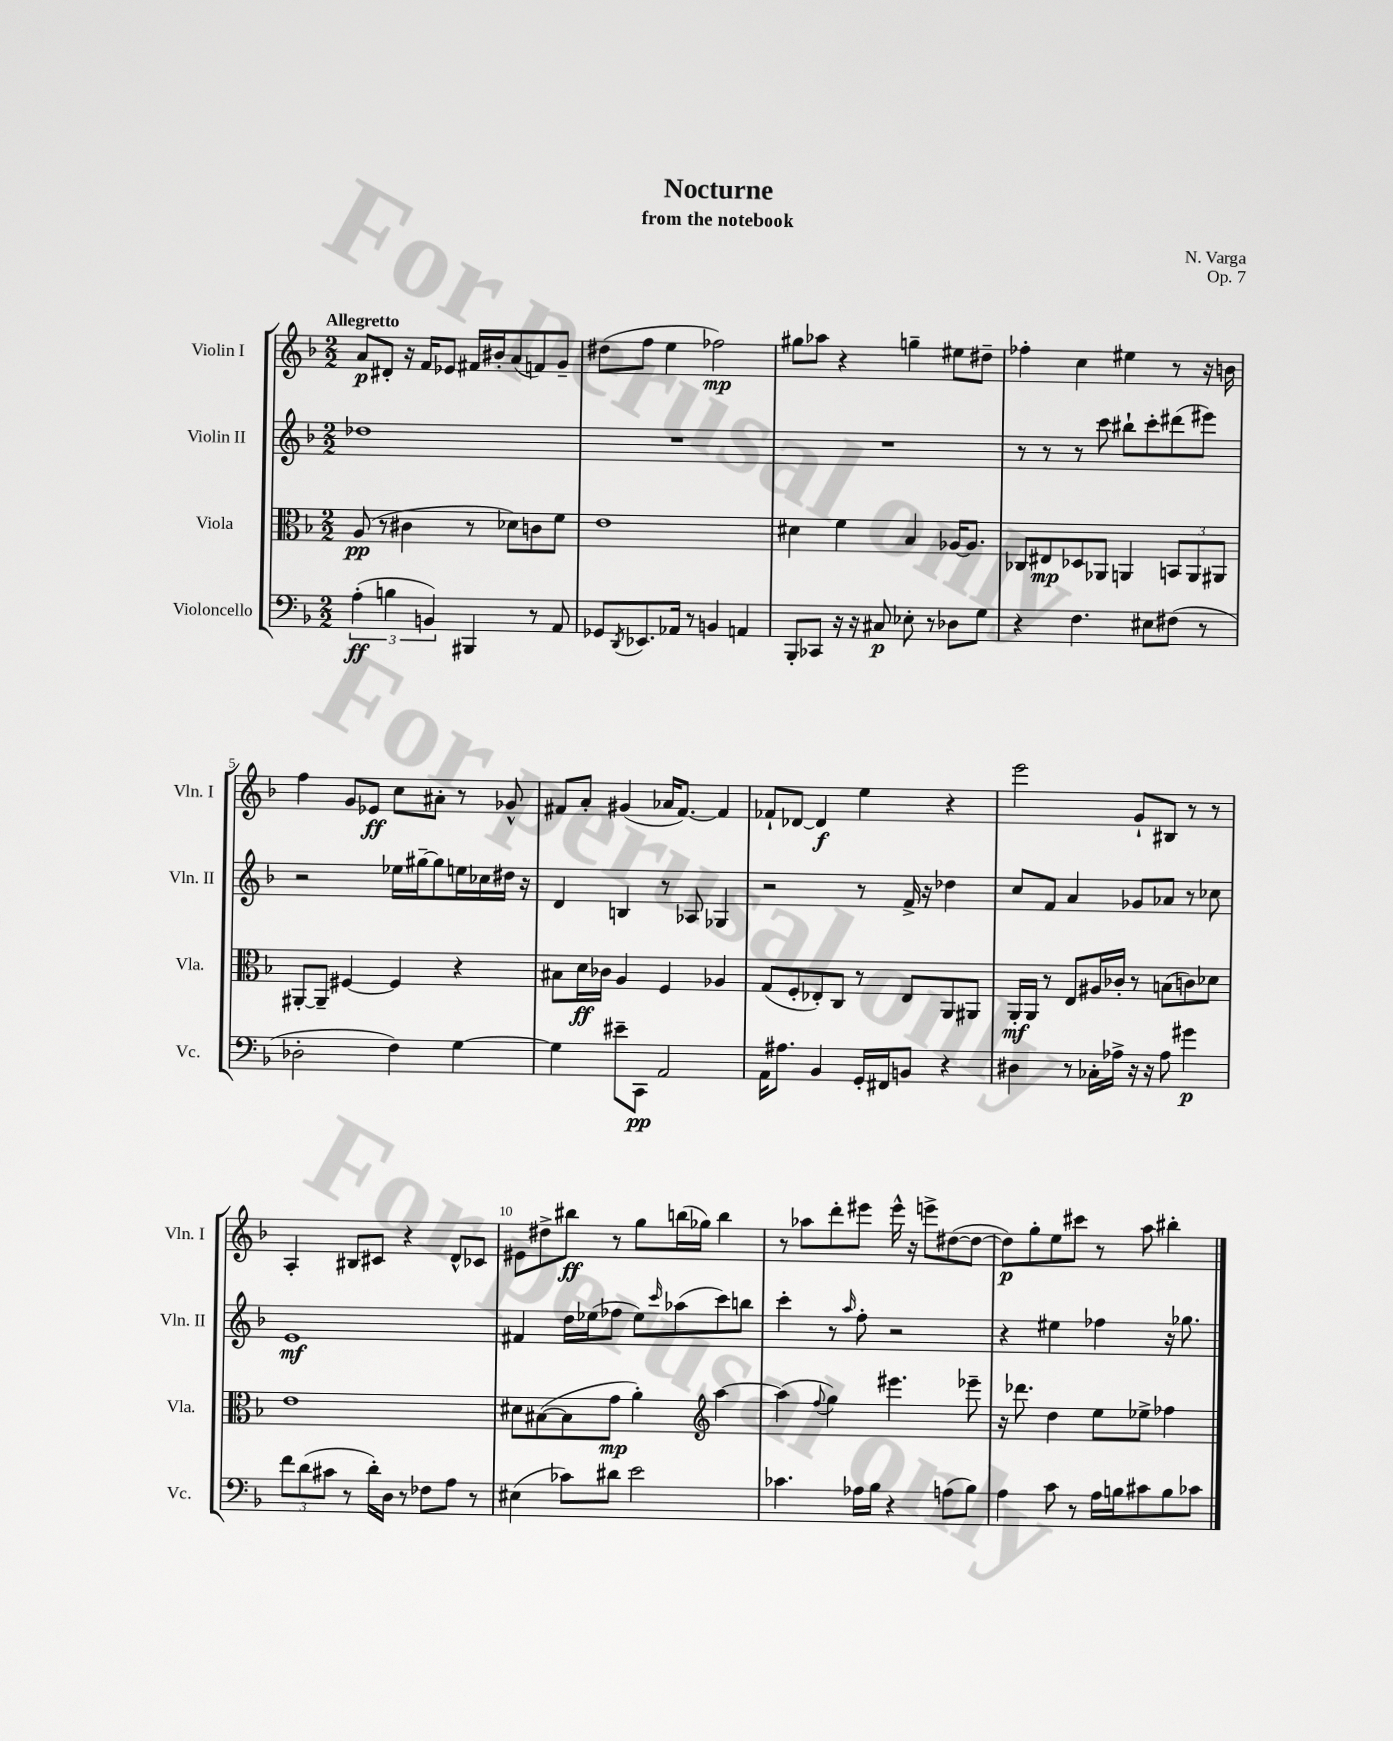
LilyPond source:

\header { title = "Nocturne" composer = "N. Varga" subtitle = "from the notebook" opus = "Op. 7" }
<<
\new StaffGroup <<
\new Staff = "s0" \with { instrumentName = "Violin I" shortInstrumentName = "Vln. I" } {
    \clef treble \key f \major \numericTimeSignature \time 2/2 \tempo "Allegretto"
    a'8\p dis'8-. r16 f'16 ees'8 fis'16 bis'16-. a'8( f'8) g'8-- |
    dis''8( f''8 e''4 fes''2\mp) |
    gis''8 aes''8 r4 g''4-- eis''8 dis''8-- |
    fes''4-. c''4 eis''4 r8 r16 b'16 |
    f''4 g'8 ees'8\ff c''8 ais'8-. r8 ges'8-^ |
    fis'8 a'8-. gis'4( aes'16 fis'8.~) fis'4 |
    fes'8-! des'8~ des'4\f e''4 r4 |
    e'''2 g'8-! bis8 r8 r8 |
    a4-. bis8 cis'8 r4 d'8-^ ces'8 |
    eis'8 dis''8-> bis''8\ff r8 g''8 b''16( ges''16) b''4 |
    r8 aes''8 d'''8-. eis'''8 eis'''16-^ r16 e'''8-> dis''8~( dis''8~ |
    dis''8\p) g''8-. e''8 cis'''8 r8 a''8 bis''4-. \bar "|." |
}
\new Staff = "s1" \with { instrumentName = "Violin II" shortInstrumentName = "Vln. II" } {
    \clef treble \key f \major \numericTimeSignature \time 2/2
    des''1 |
    R1 |
    R1 |
    r8 r8 r8 c'''8 bis''8-! c'''8-. dis'''8( eis'''8) |
    r2 ees''16 gis''16~-- gis''8 e''16 ces''16 dis''16 r16 |
    d'4 b4 r8 aes8 ges4 |
    r2 r8 f'16-> r16 des''4 |
    c''8 f'8 a'4 ges'8 aes'8 r8 ces''8 |
    e'1\mf |
    fis'4 d''16 ees''16( fes''8 ees''8) \grace { c'''16 } aes''8( c'''8) b''8 |
    c'''4-. r8 \grace { a''16 } f''8-. r2 |
    r4 eis''4 fes''4 r16 ges''8. \bar "|." |
}
\new Staff = "s2" \with { instrumentName = "Viola" shortInstrumentName = "Vla." } {
    \clef alto \key f \major \numericTimeSignature \time 2/2
    a8\pp( r8 cis'4 r8 des'8) c'8 f'8 |
    e'1 |
    dis'4 f'4 bes4 aes16~ aes8. |
    ces8 eis8\mp des8 aes,8 a,4 \tuplet 3/2 { b,8 a,8 ais,8 } |
    ais,8~-. ais,8-- fis4~ fis4 r4 |
    bis8 d'16\ff ces'16 a4 f4 aes4 |
    g8( f8-. ees8-.) c8 r8 ees8 a,8 ais,8 |
    a,16-.\mf a,16 r8 e8 ais16 ces'16-. r8 b8( c'8) des'8 |
    e'1 |
    dis'8 bis8~( bis8 g'8\mp a'4-.) \clef treble a''4~ |
    a''4( \appoggiatura { f''8 } g''4) eis'''4. ees'''8-- |
    r16 des'''8. d''4 e''8 ees''8-> fes''4 \bar "|." |
}
\new Staff = "s3" \with { instrumentName = "Violoncello" shortInstrumentName = "Vc." } {
    \clef bass \key f \major \numericTimeSignature \time 2/2
    \tuplet 3/2 { a4-.\ff( b4 b,4) } bis,,4 r8 a,8 |
    ges,8 \acciaccatura { d,8 } ees,8. aes,16 r8 b,4 a,4 |
    bes,,8-. ces,8 r16 r16 cis8\p ees8-. r8 des8 g8 |
    r4 f4. eis8 fis8( r8 |
    des2-. f4) g4~ |
    g4 eis'8-- c,8\pp a,2 |
    a,16 ais8. bes,4 g,16-. fis,16 b,8 r4 |
    dis4 r8 ces16-. aes16-> r16 r16 aes8 gis'4\p |
    \tuplet 3/2 { f'8 d'8( cis'8 } r8 d'16-.) d16 r8 fes8 a8 r8 |
    eis4( ces'8) dis'8 e'2 |
    ces'4. aes16 bes16 r4 a8( bes8) |
    a4 c'8 r8 a16 b16 cis'8 b8 ces'8 \bar "|." |
}
>>
>>
\layout { \context { \Score \override BarNumber.break-visibility = ##(#f #t #t) barNumberVisibility = #(every-nth-bar-number-visible 5) } }
